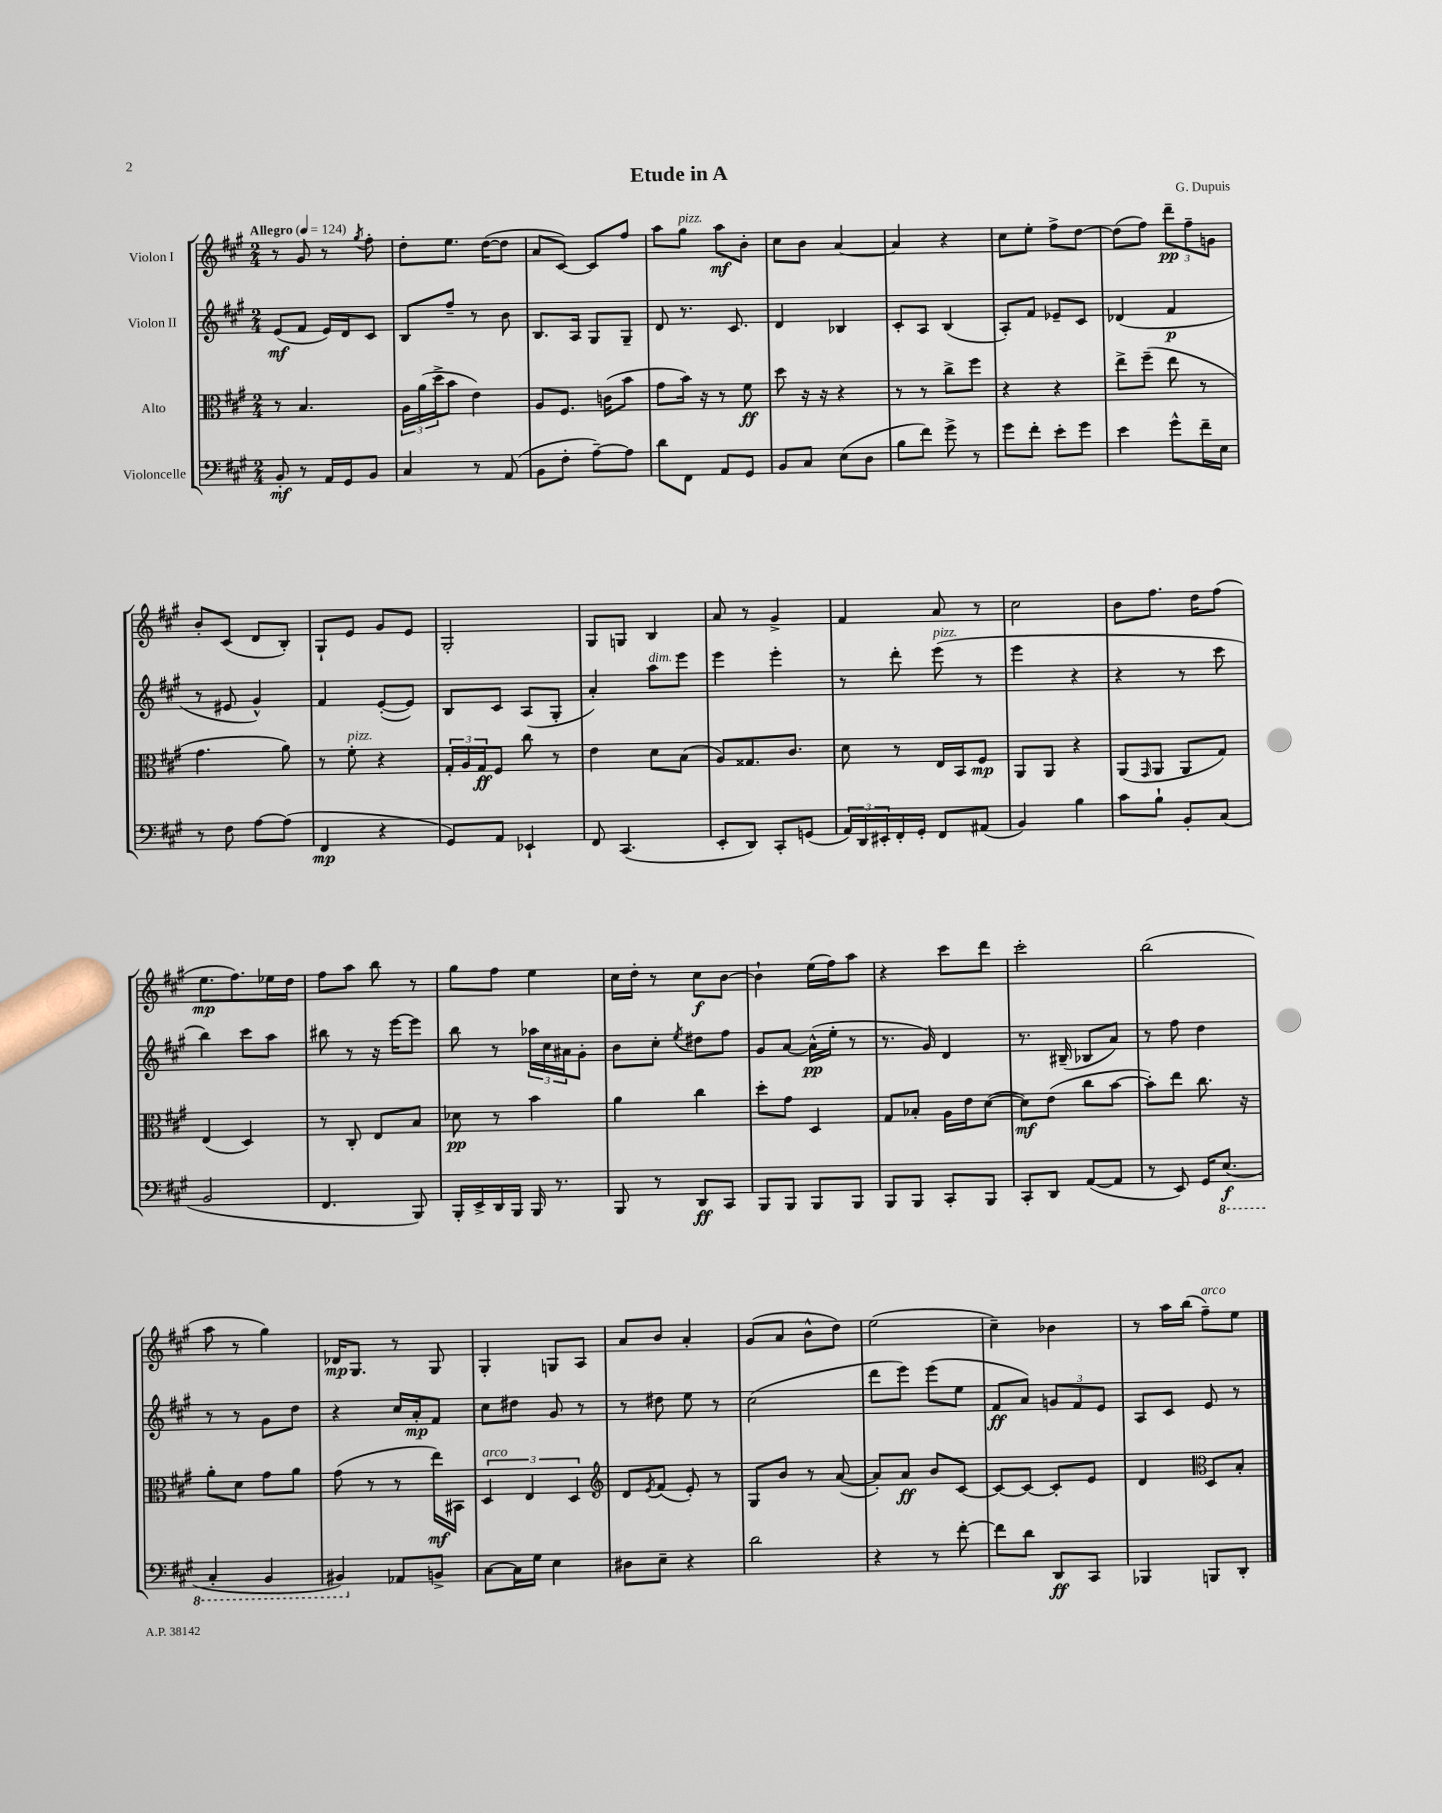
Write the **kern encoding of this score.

**kern	**dynam	**kern	**dynam	**kern	**dynam	**kern	**dynam
*part4	*part4	*part3	*part3	*part2	*part2	*part1	*part1
*staff4	*staff4	*staff3	*staff3	*staff2	*staff2	*staff1	*staff1
*I"Violoncelle	*	*I"Alto	*	*I"Violon II	*	*I"Violon I	*
*clefF4	*	*clefC3	*	*clefG2	*	*clefG2	*
*k[f#c#g#]	*	*k[f#c#g#]	*	*k[f#c#g#]	*	*k[f#c#g#]	*
*M2/4	*	*M2/4	*	*M2/4	*	*M2/4	*
*MM124	*	*MM124	*	*MM124	*	*MM124	*
=1	=1	=1	=1	=1	=1	=1	=1
!	!	!	!	!	!	!LO:TX:a:B:t=Allegro	!
8BB'/	mf	8r	.	(8e/L	mf	8r	.
8r	.	4.B/	.	8f#/J	.	8g#/	.
16AA/LL	.	.	.	16e/LL)	.	8r	.
16GG#/J	.	.	.	16d/J	.	.	.
.	.	.	.	.	.	8qgg#/	.
8BB/J	.	.	.	8c#/J	.	8ff#'\	.
=2	=2	=2	=2	=2	=2	=2	=2
4C#/	.	24A\LL	.	8B/L	.	8dd'\L	.
.	.	(24a\	.	.	.	.	.
.	.	24dd^\J	.	.	.	.	.
.	.	8b\J	.	8ff#~/J	.	8.ee\J	.
8r	.	4e\)	.	8r	.	.	.
.	.	.	.	.	.	([16dd\KL	.
(8AA/	.	.	.	8b\	.	8dd\J]	.
=3	=3	=3	=3	=3	=3	=3	=3
8BB\L	.	8A/L	.	8.B/L	.	8a/L	.
8F#'\J	.	8.F#/J	.	.	.	[8c#/J)	.
.	.	.	.	16A/Jk	.	.	.
[8A~\L)	.	.	.	8G#/L	.	8c#/L]	.
.	.	(16cn\KL	.	.	.	.	.
8A\J]	.	8b\J	.	8G#~/J	.	8ff#/J	.
=4	=4	=4	=4	=4	=4	=4	=4
8d\L	.	8g#\L	.	8d/	.	8aa\L	.
!	!	!	!	!	!	!LO:TX:a:i:t=pizz.	!
8FF#\J	.	16b\Jk)	.	8.r	.	8gg#\J	.
.	.	16r	.	.	.	.	.
8AA/L	.	8r	.	.	.	8aa\L	mf
.	.	.	.	8.c#/	.	.	.
8GG#/J	.	8f#\	ff	.	.	8b'\J	.
=5	=5	=5	=5	=5	=5	=5	=5
8BB/L	.	8dd\	.	4d/	.	8cc#\L	.
8C#/J	.	16r	.	.	.	8b\J	.
.	.	16r	.	.	.	.	.
(8E\L	.	4r	.	4B-X/	.	[4a/	.
8D\J	.	.	.	.	.	.	.
=6	=6	=6	=6	=6	=6	=6	=6
8B\L	.	8r	.	8c#'/L	.	4a/]	.
8f#\J)	.	8r	.	8A/J	.	.	.
8g#^\	.	8cc#^\L	.	(4B/	.	4r	.
8r	.	8ff#\J	.	.	.	.	.
=7	=7	=7	=7	=7	=7	=7	=7
8g#\L	.	4r	.	8A'/L)	.	8cc#\L	.
8f#'\J	.	.	.	8f#/J	.	8ee'\J	.
8e'\L	.	4r	.	8e-X~/L	.	8ff#^\L	.
8g#\J	.	.	.	8c#/J	.	[8dd\J	.
=8	=8	=8	=8	=8	=8	=8	=8
4e\	.	8ee^\L	.	(4d-X/	.	(8dd\L]	.
.	.	(8ff#~\J	.	.	.	8ff#\J)	.
8g#^^\L	.	8ee\	.	4f#/	p	12ddd~\L	pp
.	.	.	.	.	.	12ff#~\	.
16f#~\L	.	8r	.	.	.	.	.
.	.	.	.	.	.	12gn\J	.
16E\JJ	.	.	.	.	.	.	.
!!LO:LB:g=z
=9	=9	=9	=9	=9	=9	=9	=9
8r	.	4.g#\	.	8r	.	8b'/L	.
8F#\	.	.	.	8e#X/	.	(8c#/J	.
[8A\L	.	.	.	4g#^^/)	.	8d/L	.
(8A\J]	.	8a\)	.	.	.	8B'/J)	.
=10	=10	=10	=10	=10	=10	=10	=10
4FF#/	mp	8r	.	4f#/	.	8G#`/L	.
!	!	!LO:TX:a:i:t=pizz.	!	!	!	!	!
.	.	8f#'\	.	.	.	8e/J	.
4r	.	4r	.	([8e'/L	.	8g#/L	.
.	.	.	.	8e/J])	.	8e/J	.
=11	=11	=11	=11	=11	=11	=11	=11
8GG#/L)	.	24G#'/LL	.	8B/L	.	2G#'/	.
.	.	24A/	.	.	.	.	.
.	.	24G#/J	ff	.	.	.	.
8AA/J	.	8F#/J	.	8c#/J	.	.	.
4EE-X`/	.	8cc#\	.	(8A/L	.	.	.
.	.	8r	.	8G#'/J	.	.	.
=12	=12	=12	=12	=12	=12	=12	=12
8FF#/	.	4e\	.	4a'/)	.	8G#/L	.
(4.CC#/	.	.	.	.	.	8Gn/J	.
!	!	!	!	!LO:TX:a:i:t=dim.	!	!	!
.	.	8d\L	.	8aa\L	.	4B/	.
.	.	(8B\J	.	8eee\J	.	.	.
=13	=13	=13	=13	=13	=13	=13	=13
8EE'/L	.	8A/L)	.	4eee\	.	8a/	.
8DD/J)	.	8.G##X/	.	.	.	8r	.
8CC#'/L	.	.	.	4eee'\	.	4g#^/	.
.	.	8.c#/J	.	.	.	.	.
(8GGn/J	.	.	.	.	.	.	.
=14	=14	=14	=14	=14	=14	=14	=14
24AA/LL)	.	8d\	.	8r	.	4f#/	.
24DD/	.	.	.	.	.	.	.
24EE#X'/	.	.	.	.	.	.	.
16FF#'/	.	8r	.	8ddd'\	.	.	.
16GG#'/JJ	.	.	.	.	.	.	.
!	!	!	!	!LO:TX:a:i:t=pizz.	!	!	!
8FF#/L	.	16E/LL	.	(8eee\	.	8a/	.
.	.	16BB/J	.	.	.	.	.
(8AA#X/J	.	8F#/J	mp	8r	.	8r	.
=15	=15	=15	=15	=15	=15	=15	=15
4BB/)	.	8AA/L	.	4eee\	.	2cc#\	.
.	.	8AA/J	.	.	.	.	.
4B\	.	4r	.	4r	.	.	.
=16	=16	=16	=16	=16	=16	=16	=16
8c#\L	.	(8AA/L	.	4r	.	8b\L	.
.	.	16qqGG#/	.	.	.	.	.
8B`\J	.	8AA/J	.	.	.	8.ff#\J	.
8BB'/L	.	8AA/L	.	8r	.	.	.
.	.	.	.	.	.	16dd\KL	.
(8C#/J	.	8G#/J)	.	8ccc#\	.	(8ff#\J	.
!!LO:LB:g=z
=17	=17	=17	=17	=17	=17	=17	=17
2BB/	.	(4E/	.	4bb\)	.	8.ee\L	mp
.	.	.	.	.	.	8.ff#\)	.
.	.	4D/)	.	8ccc#\L	.	.	.
.	.	.	.	8aa\J	.	16ee-X\L	.
.	.	.	.	.	.	16dd\JJ	.
=18	=18	=18	=18	=18	=18	=18	=18
4.FF#/	.	8r	.	8bb#X\	.	8ff#\L	.
.	.	8C#'/	.	8r	.	8aa\J	.
.	.	8E/L	.	16r	.	8bb\	.
.	.	.	.	[16eee\KL	.	.	.
8BBB/)	.	8B/J	.	8eee\J]	.	8r	.
=19	=19	=19	=19	=19	=19	=19	=19
16BBB'/LL	.	8d-X\	pp	8bb\	.	8gg#\L	.
16EE^/	.	.	.	.	.	.	.
16DD/	.	8r	.	8r	.	8ff#\J	.
16BBB/JJ	.	.	.	.	.	.	.
16BBB/	.	4b\	.	24aa-X\LL	.	4ee\	.
.	.	.	.	24cc#\	.	.	.
8.r	.	.	.	.	.	.	.
.	.	.	.	24a#X\J	.	.	.
.	.	.	.	8g#'\J	.	.	.
=20	=20	=20	=20	=20	=20	=20	=20
8BBB/	.	4a\	.	8b\L	.	16cc#\LL	.
.	.	.	.	.	.	16dd'\JJ	.
8r	.	.	.	8cc#'\J	.	8r	.
.	.	.	.	8qee/	.	.	.
8DD/L	ff	4cc#\	.	8dd#X\L	.	8cc#\L	f
8CC#/J	.	.	.	8ff#\J	.	[8b\J	.
=21	=21	=21	=21	=21	=21	=21	=21
8BBB/L	.	8dd'\L	.	8g#/L	.	4b`\]	.
8BBB/J	.	8g#\J	.	[8a/J	.	.	.
8BBB/L	.	4D/	.	(16a^^\LL]	pp	(16ee\LL	.
.	.	.	.	16ee'\JJ	.	16ff#\J)	.
8BBB/J	.	.	.	8r	.	8aa\J	.
=22	=22	=22	=22	=22	=22	=22	=22
8BBB/L	.	8G#/L	.	8.r	.	4r	.
8BBB/J	.	8B-X'/J	.	.	.	.	.
.	.	.	.	16g#/)	.	.	.
8CC#'/L	.	16A\LL	.	4d/	.	8ccc#\L	.
.	.	16e\J	.	.	.	.	.
8BBB/J	.	([8d\J	.	.	.	8ddd\J	.
=23	=23	=23	=23	=23	=23	=23	=23
8CC#'/L	.	8d\L])	mf	8.r	.	2ccc#'\	.
8DD/J	.	(8e\J	.	.	.	.	.
.	.	.	.	(16B#X~/	.	.	.
([8AA/L	.	8cc#\L	.	8B-X/L	.	.	.
8AA/J]	.	[8b\J	.	8a/J)	.	.	.
=24	=24	=24	=24	=24	=24	=24	=24
8r	.	8b'\L])	.	8r	.	(2bb\	.
8EE/)	.	8ee\J	.	8ff#\	.	.	.
16GG#/KL	.	8.cc#\	.	4dd\	.	.	.
*8ba	*	*	*	*	*	*	*
(8.EE/J	f	.	.	.	.	.	.
.	.	16r	.	.	.	.	.
!!LO:LB:g=z
=25	=25	=25	=25	=25	=25	=25	=25
4CC#'/	.	8a'\L	.	8r	.	8aa\	.
.	.	8d\J	.	8r	.	8r	.
4BBB/	.	8g#\L	.	8g#\L	.	4gg#\)	.
.	.	8a\J	.	8dd\J	.	.	.
=26	=26	=26	=26	=26	=26	=26	=26
4BBB#X/)	.	(8g#\	.	4r	.	16d-X/KL	mp
.	.	.	.	.	.	8.G#/J	.
.	.	8r	.	.	.	.	.
*X8ba	*	*	*	*	*	*	*
8AA-X/L	.	8r	.	16cc#/LL	.	8r	.
.	.	.	.	16a'/J	mp	.	.
8BBn^/J	.	16ee\LL)	mf	8f#/J	.	8G#/	.
.	.	16BB#X\JJ	.	.	.	.	.
=27	=27	=27	=27	=27	=27	=27	=27
!	!	!LO:TX:a:i:t=arco	!	!	!	!	!
[8C#\L	.	6D/	.	8cc#\L	.	4G#'/	.
16C#\L]	.	.	.	8dd#X\J	.	.	.
.	.	6E/	.	.	.	.	.
16G#\JJ	.	.	.	.	.	.	.
4E\	.	.	.	8g#/	.	8Gn/L	.
.	.	6D/	.	.	.	.	.
.	.	.	.	8r	.	8A/J	.
=28	=28	=28	=28	=28	=28	=28	=28
*	*	*clefG2	*	*	*	*	*
8D#X\L	.	8d/L	.	8r	.	8a/L	.
.	.	8qe/	.	.	.	.	.
8E~\J	.	(8f#/J	.	8dd#X\	.	8b/J	.
4r	.	8e'/)	.	8ee\	.	4a'/	.
.	.	8r	.	8r	.	.	.
=29	=29	=29	=29	=29	=29	=29	=29
2d\	.	8G#/L	.	(2cc#\	.	(8g#/L	.
.	.	8b/J	.	.	.	8a/J	.
.	.	8r	.	.	.	8b^^\L	.
.	.	([8a/	.	.	.	8dd\J)	.
=30	=30	=30	=30	=30	=30	=30	=30
4r	.	8a'/L])	.	8ddd\L	.	(2ee\	.
.	.	8a/J	ff	8eee\J)	.	.	.
8r	.	8b/L	.	(8eee\L	.	.	.
[8f#'\	.	[8c#/J	.	8ee\J	.	.	.
=31	=31	=31	=31	=31	=31	=31	=31
8f#\L]	.	8c#/L_	.	8f#/L	ff	4cc#~\)	.
8d\J	.	8c#/J_	.	8a/J)	.	.	.
8DD/L	ff	8c#'/L]	.	12gn/L	.	4b-X\	.
.	.	.	.	12f#/	.	.	.
8CC#/J	.	8e/J	.	.	.	.	.
.	.	.	.	12e/J	.	.	.
=32	=32	=32	=32	=32	=32	=32	=32
4BBB-X/	.	4d/	.	8A/L	.	8r	.
.	.	.	.	8c#/J	.	16aa\LL	.
.	.	.	.	.	.	(16bb\JJ	.
*	*	*clefC3	*	*	*	*	*
!	!	!	!	!	!	!LO:TX:a:i:t=arco	!
8BBBn/L	.	8D/L	.	8e/	.	8ff#~\L)	.
8DD'/J	.	8B'/J	.	8r	.	8ee\J	.
==	==	==	==	==	==	==	==
*-	*-	*-	*-	*-	*-	*-	*-
